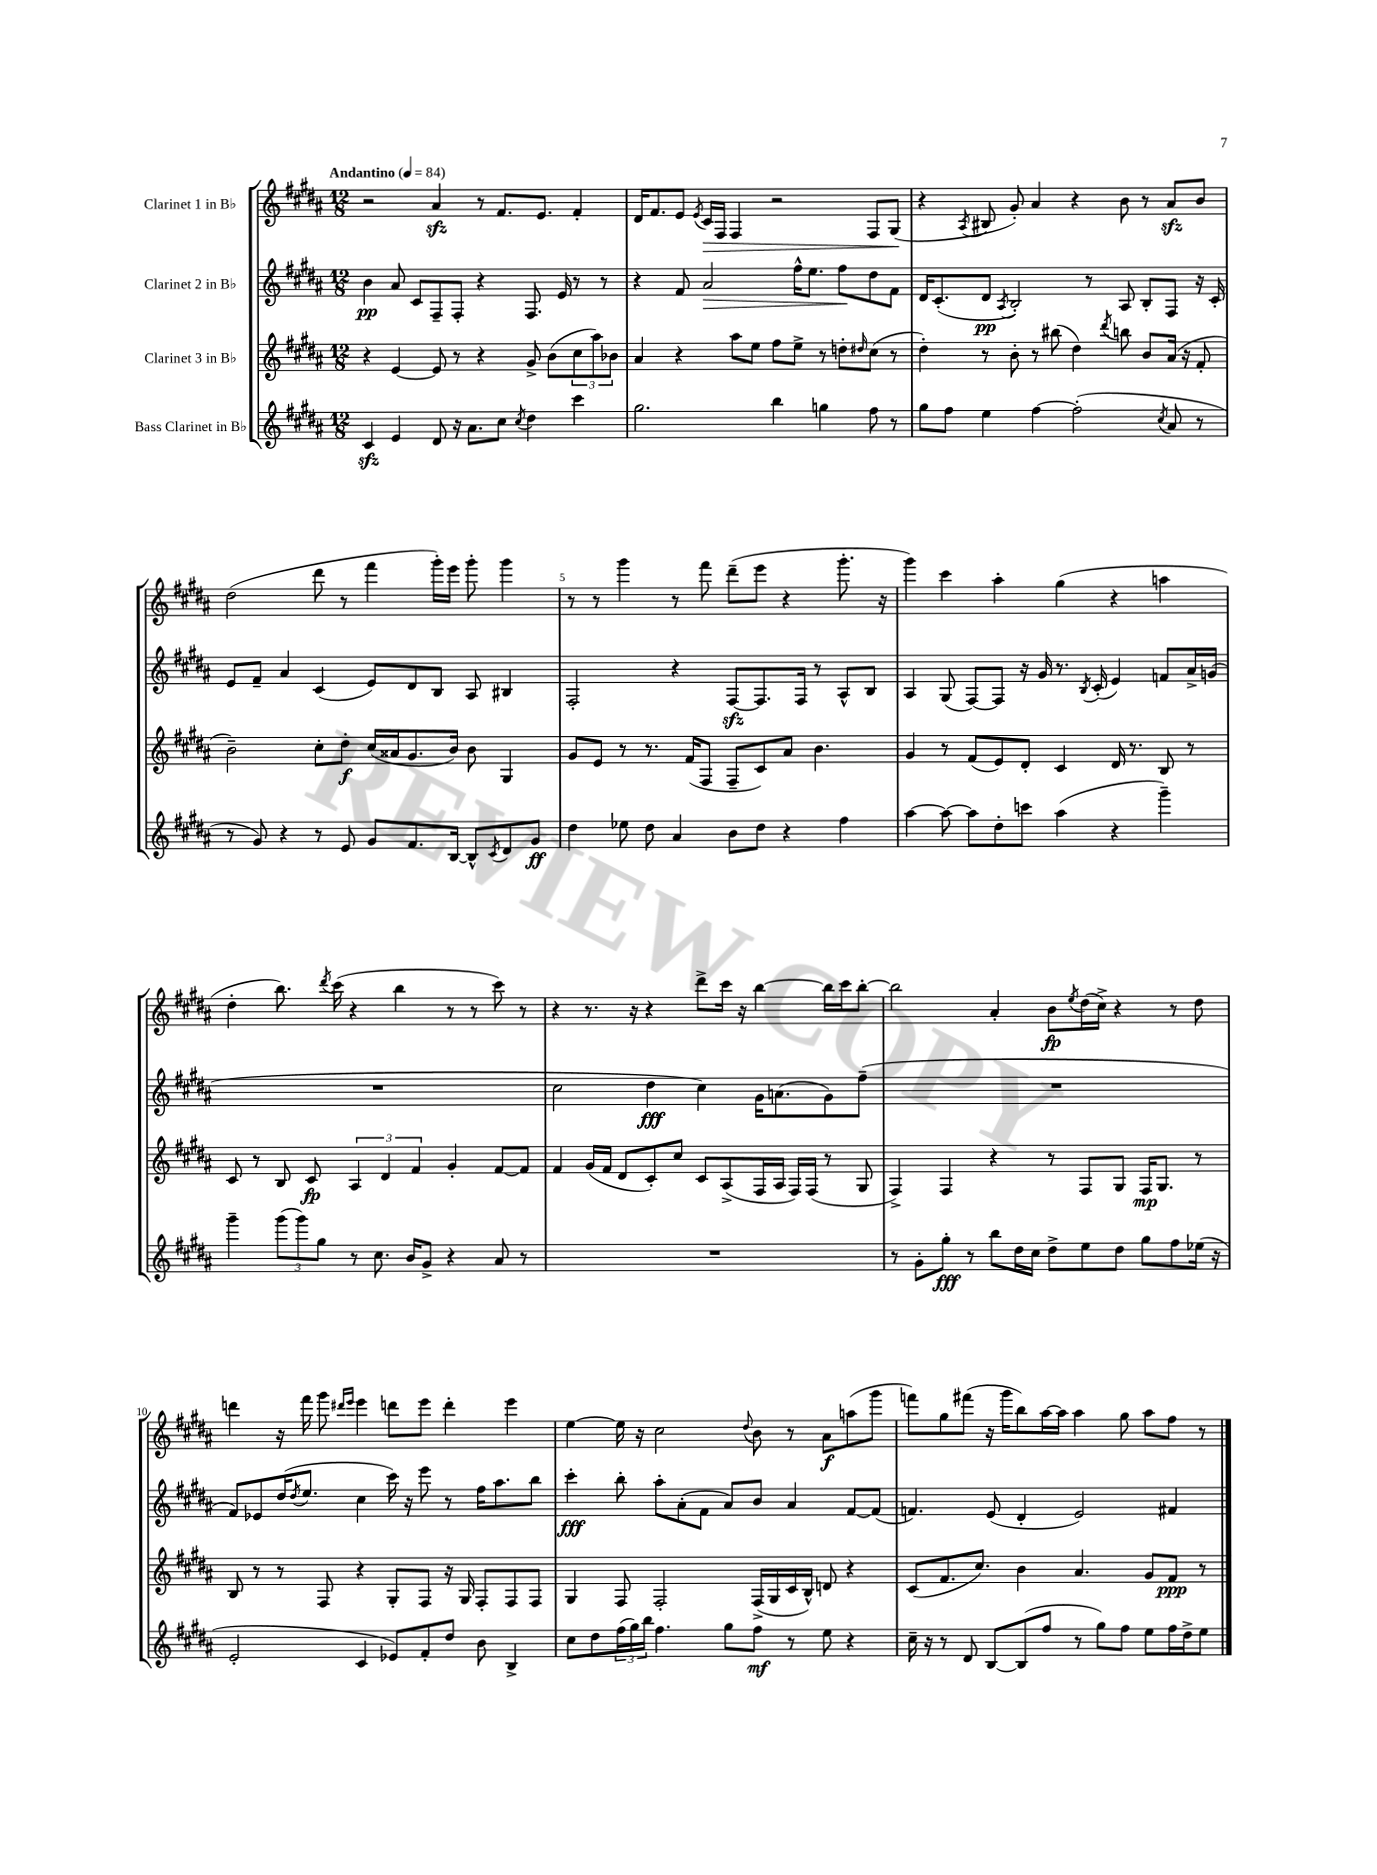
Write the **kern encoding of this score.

**kern	**kern	**kern	**kern
*staff4	*staff3	*staff2	*staff1
*clefG2	*clefG2	*clefG2	*clefG2
*k[f#c#g#d#a#]	*k[f#c#g#d#a#]	*k[f#c#g#d#a#]	*k[f#c#g#d#a#]
*M12/8	*M12/8	*M12/8	*M12/8
*MM84	*MM84	*MM84	*MM84
4c#/	4r	4b\	2r
4e/	[4e/	8a#/	.
.	.	8c#/L	.
8d#/	8e/]	8F#~/	4a#/
16r	8r	8F#'/J	.
8.a#\L	.	.	.
.	4r	4r	8r
8cc#\J	.	.	8.f#/L
8qcc#/	.	.	.
4dd#\	8g#^/	8.F#/	.
.	.	.	8.e/J
.	(8b\L	.	.
.	.	16e/	.
4ccc#\	12cc#\	8r	4f#'/
.	12aa#\)	.	.
.	.	8r	.
.	12b-\J	.	.
=	=	=	=
2.gg#\	4a#/	4r	16d#/LK
.	.	.	8.f#/
.	4r	8f#/	8e/J
.	.	.	8qe/
.	.	2a#/	16c#/LL
.	.	.	16F#/JJ
.	8aa#\L	.	4F#/
.	8ee\J	.	.
4bb\	8ff#\L	.	2r
.	8ee^\J	16ff#^^\LK	.
.	.	8.ee\J	.
4gg\	8r	.	.
.	8dd'\L	8ff#\L	.
.	16qqdd#/	.	.
8ff#\	(8cc#\J	8dd#\	8F#/L
8r	8r	8f#\J	(8G#/J
=	=	=	=
8gg#\L	4dd#'\)	16d#/LK	4r
.	.	(8.c#'/	.
8ff#\J	.	.	.
.	.	.	8qA#/
4ee\	8r	8d#/J	8B#/
.	.	8qA#/	.
.	8b'\	2B'/)	8g#'/)
[4ff#\	8r	.	4a#/
.	(8bb#\	.	.
(2ff#'\]	4dd#\)	.	4r
.	.	8r	.
.	8qddd#/	.	.
.	8bb\	8A#/	8b\
.	8b/L	8B'/L	8r
8qcc#/	.	.	.
8a#/	(16a#/Jk	8F#/J	8a#/L
.	16r	.	.
8r	8f#'/	16r	8b/J
.	.	16c#'/	.
=	=	=	=
8r	2b~\)	8e/L	(2dd#\
8g#/)	.	8f#~/J	.
4r	.	4a#/	.
8r	8cc#'\L	(4c#/	8ddd#\
8e/	8dd#'\J	.	8r
8g#/L	(16cc#/LL	8e/L)	4fff#\
.	16a##/J	.	.
8.f#/	8.g#/	8d#/	.
.	.	8B/J	16ggg#'\LL)
[16B/Jk	16b/Jk)	.	16eee\JJ
8B^^/]L	8b\	8A#/	8ggg#'\
8qc#/	.	.	.
8d#/	4G#/	4B#/	4ggg#\
8g#/J	.	.	.
=	=	=	=
4dd#\	8g#/L	2F#'/	8r
.	8e/J	.	8r
8ee-\	8r	.	4ggg#\
8dd#\	8.r	.	.
4a#/	.	4r	8r
.	(16f#/LK	.	.
.	8F#/J	.	8fff#\
8b\L	8F#~/L	[8F#/L	(8ddd#~\L
8dd#\J	8c#/)	8.F#/]	8eee\J
4r	8a#/J	.	4r
.	.	16F#/Jk	.
.	4.b\	8r	.
4ff#\	.	8A#^^/L	8.ggg#'\
.	.	8B/J	.
.	.	.	16r
=	=	=	=
[4aa#\	4g#/	4A#/	4ggg#\)
8aa#\_	8r	(8G#/	4ccc#\
8aa#\]L	(8f#/L	[8F#/L)	.
8dd#'\	8e/)	8F#/]J	4aa#'\
8ccc\J	8d#'/J	16r	.
.	.	16g#/	.
(4aa#\	4c#/	8.r	(4gg#\
.	.	8qB/	.
.	.	(16c#'/	.
4r	16d#/	4e/)	4r
.	8.r	.	.
4ggg#~\)	8B/	8f/L	4aa\
.	8r	16a#^/L	.
.	.	(16g/JJ	.
=	=	=	=
4ggg#~\	8c#/	1.r	4dd#'\
.	8r	.	.
(12ggg#\L	8B/	.	8.bb\)
12ggg#\)	.	.	.
.	8c#/	.	.
12gg#\J	.	.	.
.	.	.	8qddd#/
.	.	.	(16ccc#\
8r	6A#/	.	4r
8.cc#\	.	.	.
.	6d#/	.	.
.	.	.	4bb\
16b/LK	.	.	.
.	6f#/	.	.
8g#^/J	.	.	.
4r	4g#'/	.	8r
.	.	.	8r
8a#/	[8f#/L	.	8ccc#\)
8r	8f#/]J	.	8r
=	=	=	=
1.r	4f#/	2cc#\	4r
.	(16g#/LL	.	8.r
.	16f#/JJ	.	.
.	8d#/L	.	.
.	.	.	16r
.	8c#'/)	4dd#\	4r
.	8cc#/J	.	.
.	8c#/L	4cc#\)	8ddd#^\L
.	(8A#^/	.	16ccc#\Jk
.	.	.	16r
.	16F#/L	16g#\LK	[4bb\
.	16A#/JJ	(8.a\	.
.	16F#/LL)	.	.
.	(16F#/JJ	.	.
.	8r	8g#\)	16bb\]LL
.	.	.	16ccc#\J
.	8G#/	(8ff#~\J	[8bb'\J
=	=	=	=
8r	4F#^/)	1.r	2bb\]
8g#'\L	.	.	.
8gg#'\J	4F#/	.	.
8r	.	.	.
8bb\L	4r	.	4a#'/
16dd#\L	.	.	.
16cc#\JJ	.	.	.
8dd#^\L	8r	.	8b\L
.	.	.	8qee/
8ee\	8F#/L	.	(16dd#\L
.	.	.	16cc#^\JJ)
8dd#\J	8G#/J	.	4r
8gg#\L	16F#/LK	.	.
.	8.G#/J	.	.
8ff#\	.	.	8r
(16ee-\Jk	8r	.	8dd#\
16r	.	.	.
=	=	=	=
2e'/	8B/	8f#/L)	4ddd\
.	8r	8e-/	.
.	8r	(16dd#/K	16r
.	.	8qdd#/	.
.	.	8.ee/J	16fff#\
.	8F#/	.	8ggg#\
.	.	.	16qqddd#/LL
.	.	.	16qqeee/JJ
4c#/	4r	4cc#\	4eee\
8e-/L)	8G#'/L	16ccc#\)	8ddd\L
.	.	16r	.
8f#'/	8F#/J	8eee\	8eee\J
8dd#/J	16r	8r	4ddd'\
.	16G#/	.	.
8b\	8F#'/L	16ff#\LK	.
.	.	8.aa#\	.
4B^/	8F#/	.	4eee\
.	8F#/J	8bb\J	.
=	=	=	=
8cc#\L	4G#/	4ccc#'\	[4ee\
8dd#\	.	.	.
(24ff#\L	8F#/	8bb'\	16ee\]
24gg#\)	.	.	.
.	.	.	16r
24bb\JJ	.	.	.
4.ff#\	2F#'/	8aa#'\L	2cc#\
.	.	(8a#'\	.
.	.	8f#\J	.
8gg#\L	.	8a#/L)	.
.	.	.	8qqdd#/
8ff#\J	(16F#^/LL	8b/J	8b\
.	16G#/	.	.
8r	16c#/	4a#/	8r
.	16B^^/JJ)	.	.
8ee\	8d/	.	8a#\L
4r	4r	[8f#/L	(8aa\
.	.	(8f#/]J	8ggg#\J
=	=	=	=
16cc#~\	(8c#/L	4.f/)	8fff\L)
16r	.	.	.
8r	8.f#/	.	8gg#\
8d#/	.	.	(8fff#\J
.	8.cc#/J)	.	.
[8B/L	.	(8e/	16r
.	.	.	16ggg#\LK
(8B/]	4b\	4d#'/	8bb\)
8ff#/J	.	.	[16aa#\L
.	.	.	16aa#\]JJ
8r	4.a#/	2e/)	4aa#\
8gg#\L)	.	.	.
8ff#\J	.	.	8gg#\
8ee\L	8g#/L	.	8aa#\L
16ff#\L	8f#/J	4f#/	8ff#\J
16dd#^\J	.	.	.
8ee\J	8r	.	8r
==	==	==	==
*-	*-	*-	*-
